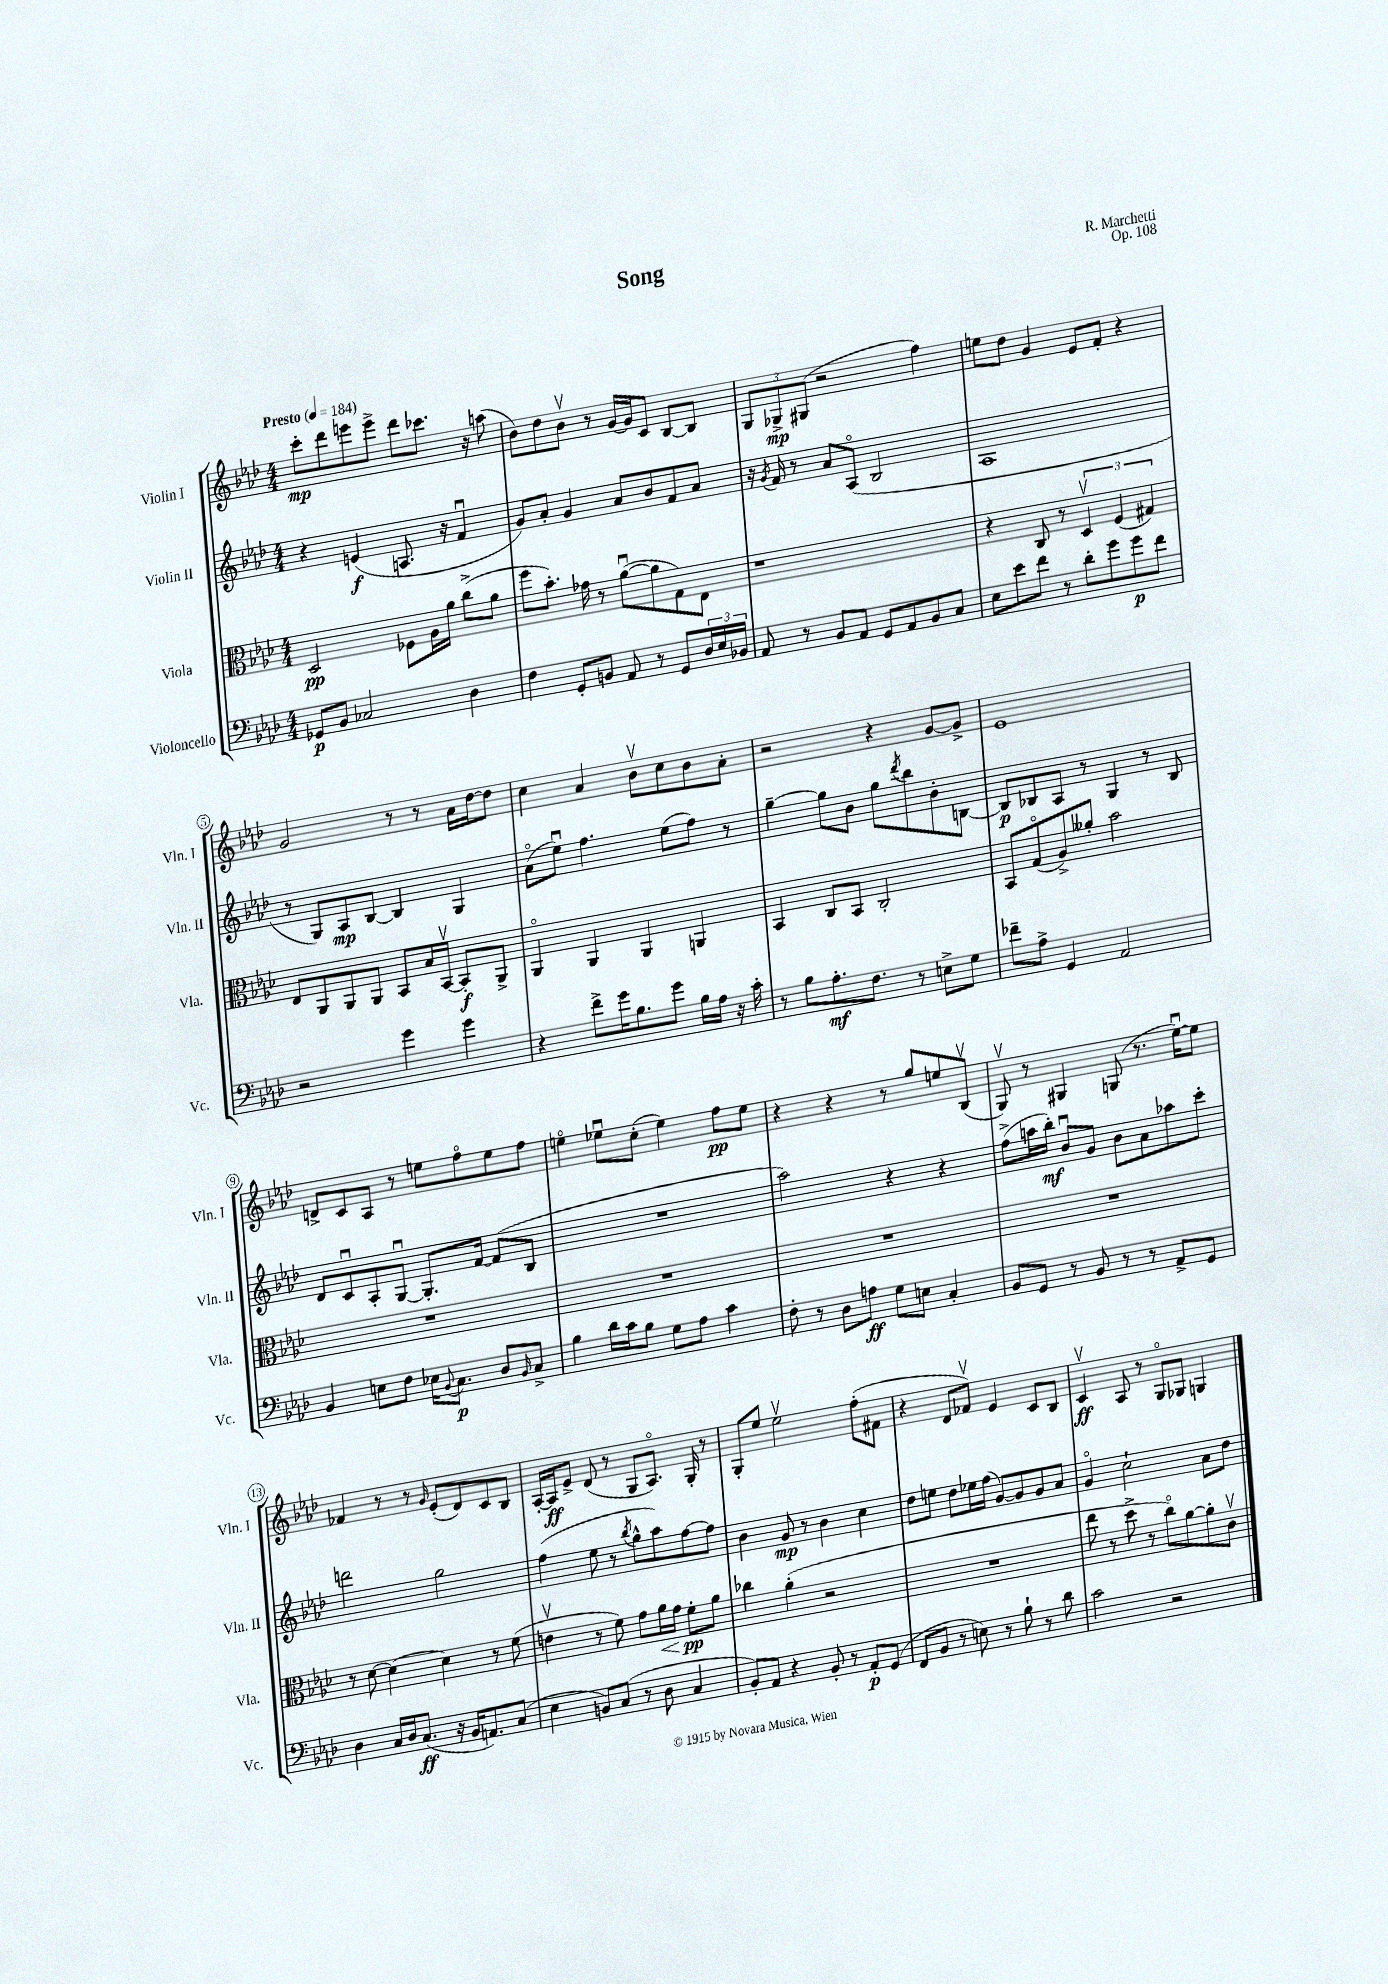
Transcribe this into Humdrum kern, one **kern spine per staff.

**kern	**kern	**kern	**kern
*staff4	*staff3	*staff2	*staff1
*clefF4	*clefC3	*clefG2	*clefG2
*k[b-e-a-d-]	*k[b-e-a-d-]	*k[b-e-a-d-]	*k[b-e-a-d-]
*M4/4	*M4/4	*M4/4	*M4/4
*MM184	*MM184	*MM184	*MM184
8GG-	2D-	4r	8ccc'
8BB-	.	.	8ddd-
2C-	.	(4e	8eee
.	.	.	8eee^
.	8F-	8.A	8ddd-
.	16A-	.	8.ccc-
.	16a-	16r	.
4D-	(8cc^	4fu	.
.	.	.	16r
.	8a-	.	(8aa
=	=	=	=
4F	8ff	8g)	8b-)
.	8.b-')	8a-'	8dd-
8GG'	.	4g	8b-v
.	16g-	.	.
8BB	8r	.	8r
8AA-	([8a-u	8a-	[16g
.	.	.	16g]
8r	8a-]	8b-	8c
8GG	8G)	8f	[8B-
24D-	8E-	8a-	8B-]
24E-	.	.	.
24BB-	.	.	.
=	=	=	=
8AA-	1r	16r	12G
.	.	8qg	.
.	.	16f	.
.	.	.	12G-^
8r	.	8r	.
.	.	.	(12G#
8BB-	.	8a-	2r
8AA-	.	(8A-o	.
8GG	.	2B-	.
8AA-	.	.	.
8BB-	.	.	4ff)
8C	.	.	.
=	=	=	=
8E-	4r	1A-	8ee
8e-	.	.	8dd-
8f	8C	.	4g
8r	8r	.	.
8d-'	6D-v	.	8e-
8g	.	.	8f'
.	(6F	.	.
8g	.	.	4r
.	6G#)	.	.
8f	.	.	.
=	=	=	=
2r	8E-	8r	2g
.	8AA-	8G)	.
.	8AA-	8A-	.
.	8AA-	[8B-	.
4g	8BB-	4B-]	8r
.	16B-	.	8r
.	[16BB-v	.	.
4g	8BB-']	4G	16a-
.	.	.	[16dd-
.	8AA-^	.	8dd-]
=	=	=	=
4r	4AA-o	(8a-o	4cc
.	.	8ee-u)	.
8f^	4AA-	4.ff	4a-
16g	.	.	.
8.B-	.	.	.
.	4AA-	.	8b-v
8g	.	(8ee-	8cc
16B-	4AA	8ff)	8b-
16A-	.	.	.
16r	.	8r	8a-'
16c'	.	.	.
=	=	=	=
8r	4BB-	[4gg~	2r
8B-	.	.	.
8.A-'	8C	8gg]	.
.	8BB-	8b-	.
8.F	.	.	.
.	2C'	8gg	4r
.	.	8qddd-	.
8r	.	8bb-	.
8E^	.	8b-'	[8g
8G	.	[8B	8g^]
=	=	=	=
8f-~	8BB-	8B]	1e-
8A-^	(8Go	8B-	.
4GG	8A-^)	8A-	.
.	8a--'	8r	.
2AA-	2b-	4G	.
.	.	8r	.
.	.	8B-	.
=	=	=	=
4BB-	1r	8d-	8d^
.	.	8cu	8c
8E	.	8A-'	8A-
8F	.	[8Gu	8r
16E-	.	8.G']	8ee
8qqBB-	.	.	.
8.C	.	.	.
.	.	.	8ffo
.	.	[16f	.
8D-	.	(8f]	8ee
16qqBB-	.	.	.
8C^	.	8B-	8ff
=	=	=	=
4B-	1r	1r	4eeo
16d-	.	.	8ee-u
16c	.	.	.
8B-	.	.	(8cc'
8G	.	.	4ee-)
8A-	.	.	.
4c	.	.	8ff
.	.	.	8ee-
=	=	=	=
8F'	1r	2aa-)	4r
8r	.	.	.
8D-	.	.	4r
8A	.	.	.
8G	.	4r	8r
8E	.	.	8gg
4C'	.	4r	8ee
.	.	.	(8B-v
=	=	=	=
8BB-	1r	(8ff^	8Gv)
8GG	.	16aa	8r
.	.	16bb-')	.
8r	.	8b-u	4G#
8BB-	.	8g	.
8r	.	8b-	(8G
8r	.	8a-	8.r
8AA-^	.	8aa-	.
.	.	.	[16ee-u)
8GG	.	8ccc'	8ee-]
=	=	=	=
4D-	8r	2ddd	4f-
.	[8d-	.	.
16C	4d-_	.	8r
16D-	.	.	.
(8.C	.	.	8r
.	.	.	16qqg
.	4d-]	2gg	(8e-'
16r	.	.	.
16BB-	.	.	8d-)
8.AA)	.	.	.
.	8r	.	8c
(8C	(8f	.	8B-
=	=	=	=
4E-	4ev	(4ff	[16A-'
.	.	.	16A-]
.	.	.	8e-^
8BB)	8r	8ee-	(8d-
(8C	8f)	8r	8r
.	.	8qbb-	.
8r	8g	8gg^^	8G
8D-	16a-	8aa-)	8.A-o)
.	16g	.	.
4C	8f'	[8ff	.
.	.	.	16G'
.	8a-	8ff]	8r
=	=	=	=
8BB-')	4cc-	4b-	8G'
8AA-	.	.	8ee-
4r	(4a-'	8g	2ee-v
.	.	8r	.
8BB-'	2r	4b-	.
8r	.	.	.
8AA-'	.	4cc	(8ff'
(8GG	.	.	8f#
=	=	=	=
8FF	1r	8dd-	4r
8BB-	.	8ee	.
8r	.	8dd-	8d-
8E)	.	16ee-	8f-v)
.	.	(16ff	.
8r	.	[8g)	4e-
8B-`	.	8g]	.
8r	.	8g	8c
8d-	.	8a-	8B-
=	=	=	=
2c	8ee-	4go	4cv
.	8r	.	.
.	8dd-^	2cc`	8A-
.	8r	.	8r
2r	8cco)	.	8Go
.	[8a-	.	8G-
.	8a-']	8a-	4G
.	8cv	8dd-	.
==	==	==	==
*-	*-	*-	*-
